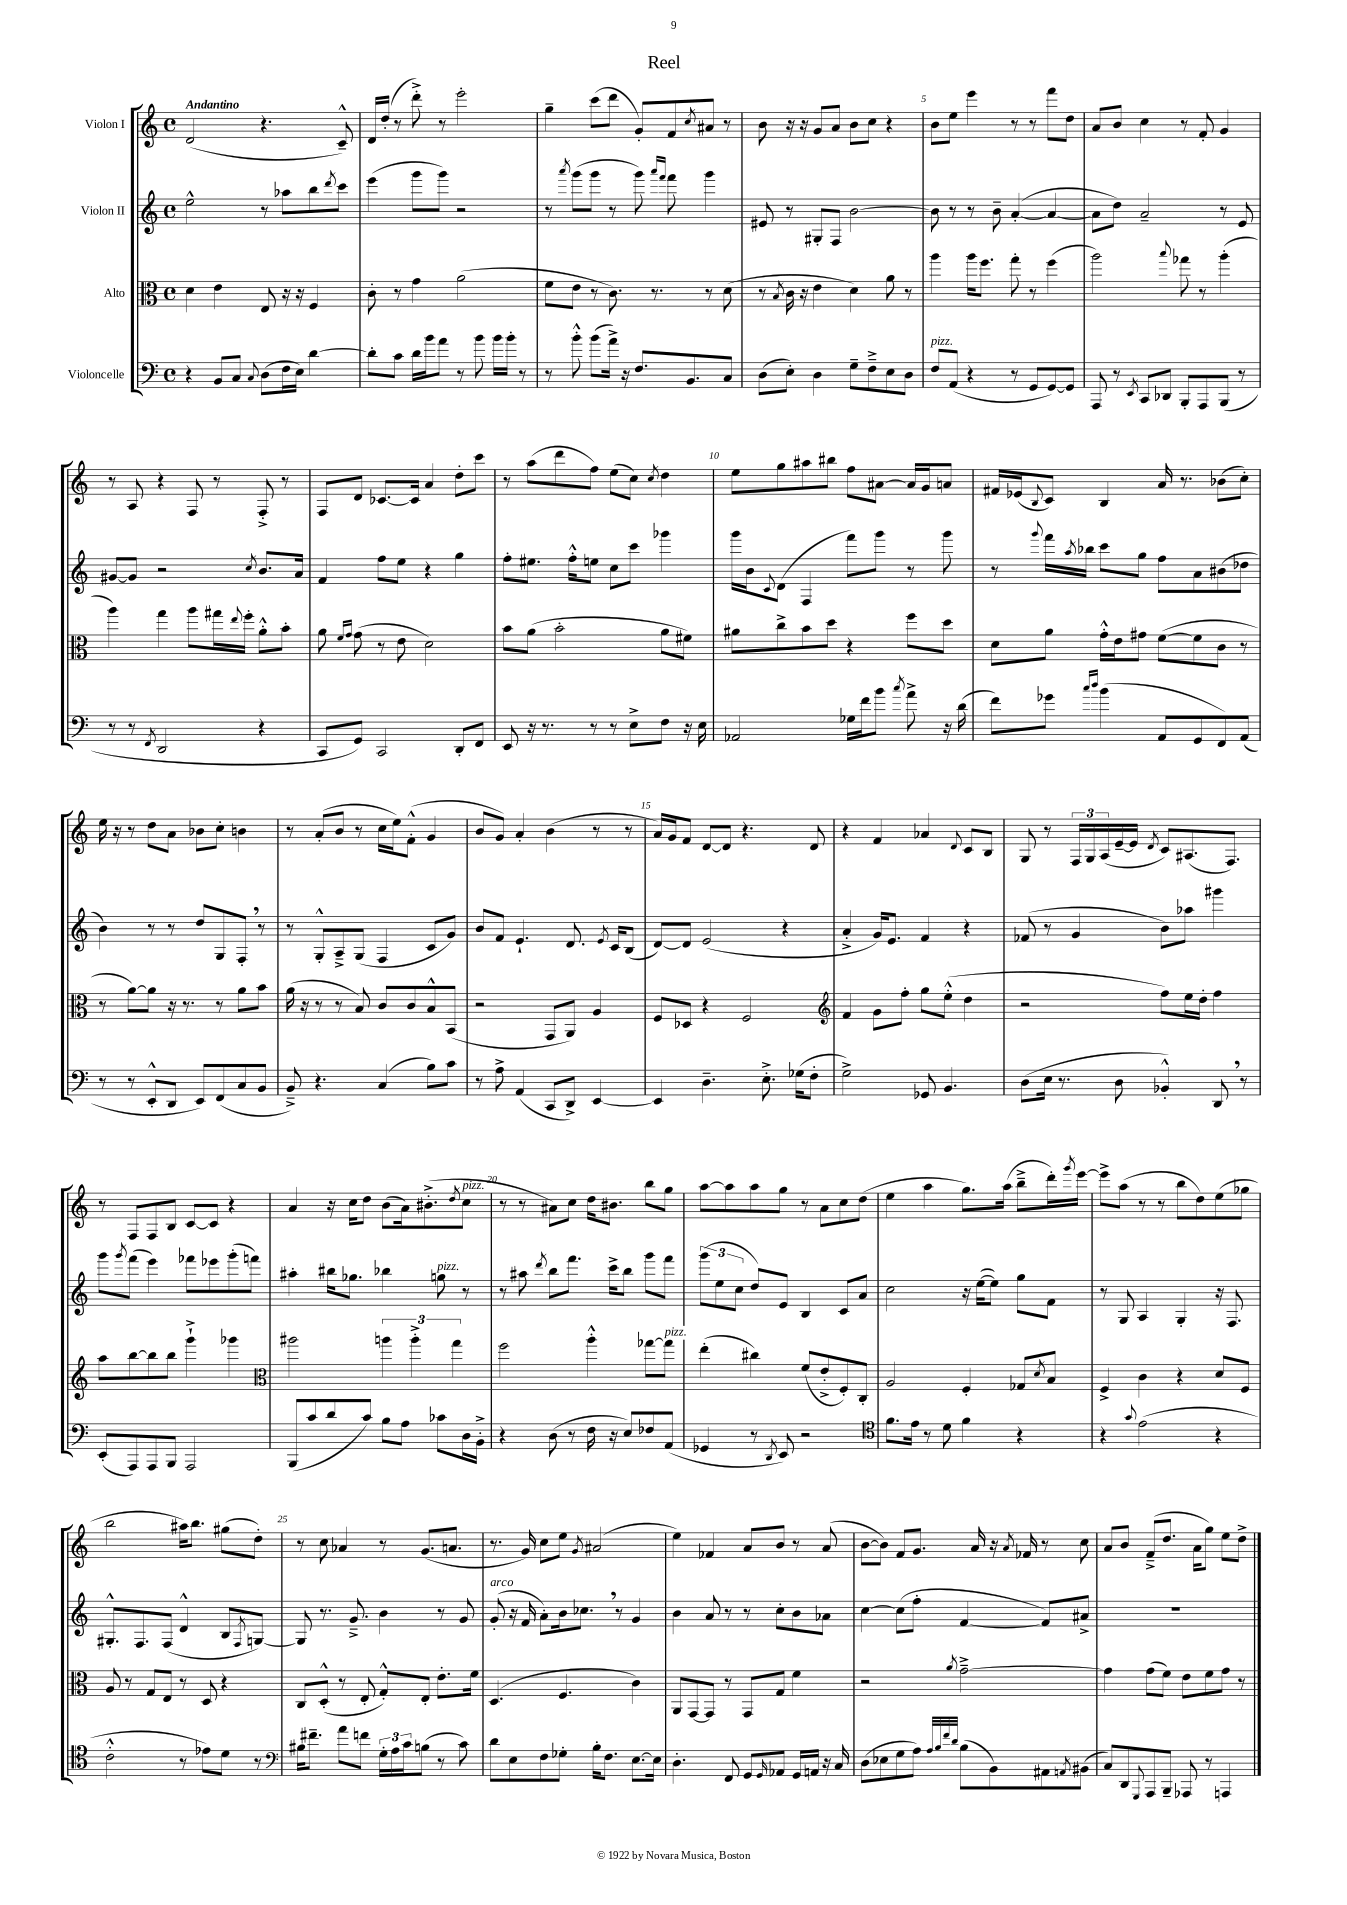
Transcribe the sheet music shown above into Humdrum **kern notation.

**kern	**kern	**kern	**kern
*staff4	*staff3	*staff2	*staff1
*clefF4	*clefC3	*clefG2	*clefG2
*k[]	*k[]	*k[]	*k[]
*M4/4	*M4/4	*M4/4	*M4/4
*met(c)	*met(c)	*met(c)	*met(c)
4r	4d	2ee^^	(2d
8BB	4e	.	.
8C	.	.	.
8qqC	.	.	.
(8D	8E	8r	4.r
16F	16r	8aa-	.
16E)	16r	.	.
[4d	4F	8bb	.
.	.	8qddd	.
.	.	8ccc	8c~^^)
=	=	=	=
8d']	8c'	(4eee	16d
.	.	.	(16dd'
8c	8r	.	8r
16d	4g	8ggg	8ddd'^)
16b	.	.	.
8a	.	8ggg)	8r
8r	(2a	2r	2eee'
8b	.	.	.
16b	.	.	.
16b'	.	.	.
8r	.	.	.
=	=	=	=
8r	8f	8r	4gg~
.	.	8qaaa	.
8b'^^	8e	(8ggg	.
(8b	8r	8ggg	(8ccc
16a^)	8.c)	8r	8ddd
16r	.	.	.
8.F	.	8ggg)	8g')
.	8.r	.	.
.	.	16qqaaa	.
.	.	16qqfff	.
.	.	8fff	8f
8.BB	.	.	.
.	.	.	8qcc
.	8r	4ggg	8a#
8C	(8d	.	8r
=	=	=	=
(8D	8r	8e#	8b
.	8qB	.	.
8E')	16c	8r	16r
.	16r	.	16r
4D	4e	8G#'	8g
.	.	8F	8a
8G~	4d)	[2b	8b
8F~^	.	.	8cc
8E	8a	.	4r
8D	8r	.	.
=	=	=	=
8F	4aa	8b]	8b
(8AA	.	8r	8ee
4r	16aa	8r	4eee
.	8.ff	.	.
.	.	8b~	.
8r	8gg'	([4a'	8r
8GG	8r	.	8r
[8GG)	(4ff	4a_	8fff
8GG]	.	.	8dd
=	=	=	=
8AAA	2aa)	8a]	8a
8r	.	8dd)	8b
8qEE	.	.	.
8CC	.	2a~	4cc
8DD-	.	.	.
.	8qqbb	.	.
8BBB'	8gg-	.	8r
8AAA	8r	.	8f'
(8BBB	(4aa'	8r	4g
8r	.	8e	.
=	=	=	=
8r	4aa)	[8g#	8r
8r	.	8g#]	8A
8qFF	.	.	.
2DD	4gg	2r	4r
.	8aa	.	8F
.	16gg#	.	8r
.	8qqee	.	.
.	16ff'	.	.
.	.	8qcc	.
4r	8a'^^	8.b	8F'^
.	8b'	.	8r
.	.	16a	.
=	=	=	=
8CC	8a	4f	8F
.	16qqf	.	.
.	16qqg	.	.
8GG)	(8g	.	8d
2CC	8r	8ff	[8.c-
.	8e	8ee	.
.	.	.	16c-]
.	2d)	4r	4a
8DD'	.	4gg	8dd'
8FF	.	.	8ccc
=	=	=	=
8EE	8b	8ff'	8r
16r	(8a	8.ee#	(8aa
8.r	.	.	.
.	2b'	.	8ddd
.	.	16ff'^^	.
8r	.	8ee	8ff)
8r	.	8cc	(8ee
8E^	.	8ccc	8cc)
.	.	.	8qcc
8F	8a	4ggg-	4dd
16r	8f#)	.	.
16E	.	.	.
=	=	=	=
2AA-	8a#	16ggg	8ee
.	.	16b	.
.	.	8qqc	.
.	8cc^	(8d	8gg
.	8b	4F	8aa#
.	8dd	.	8bb#
16G-	4r	8fff)	8ff
16f	.	.	.
8b	.	8ggg	[8a#
8qcc	.	.	.
8a^	8ff	8r	16a#]
.	.	.	16g
16r	8dd	8ggg	8a
(16d	.	.	.
=	=	=	=
8f)	8d	8r	16f#
.	.	.	(16e-
.	.	8qqggg	8qqB
8g-	8a	16fff	8c)
.	.	8qaa	.
.	.	16bb-	.
16qqcc	.	.	.
16qqdd	.	.	.
(4b	16g'^^	8ccc	4B
.	16e	.	.
.	8g#	8gg	.
8AA	([8f	8ff	16a
.	.	.	8.r
8GG	8f]	8a	.
8FF)	8c	(8b#	(8b-
(8AA	8r	8dd-	8cc')
=	=	=	=
8r	8r	4b)	16ee
.	.	.	16r
8r	[8a)	.	8r
8EE'^^	8a]	8r	8dd
8DD	16r	8r	8a
.	8.r	.	.
8EE)	.	8dd	8b-
(8FF	8r	8G	8cc'
8C	8a	8F'	4b
8BB	8b	8r	.
=	=	=	=
8BB~^)	(16a	8r	8r
.	16r	.	.
4.r	8r	8G'^^	(8a'
.	8r	8A~^	8b
.	8B)	(8G	8r
(4C	8c	4F	16cc
.	.	.	16ee)
.	8c	.	(8f'^^
8B)	8B^^	8c	4g
8c	(8BB	8g)	.
=	=	=	=
8r	2r	8b	8b
8A^	.	8f	8g)
(4AA	.	4.e`	4a'
8CC	8GG	.	(4b
8DD^)	8AA)	8.d	.
[4EE	4A	.	8r
.	.	8qe	.
.	.	16c	.
.	.	(8B	8r
=	=	=	=
4EE]	8F	[8d)	16a)
.	.	.	16g
.	8D-	8d]	8f
4.D~	4r	(2e	[8d
.	.	.	8d]
.	2F	.	4.r
8.E'^	.	.	.
.	.	4r	.
(16G-	.	.	.
8F'	.	.	8d
=	=	=	=
*	*clefG2	*	*
2G^)	4f	4a'^	4r
.	8g	16g)	4f
.	.	8.e	.
.	8ff'	.	.
8GG-	8gg	4f	4a-
4.BB	(8ee'^^	.	.
.	.	.	8qqd
.	4dd	4r	8c
.	.	.	8B
=	=	=	=
(8D	2r	(8f-	8G
16E	.	8r	8r
8.r	.	.	.
.	.	4g	24F
.	.	.	24G
.	.	.	(24A
8D	.	.	[16e~
.	.	.	16e]
.	.	.	8qd
4BB-'^^)	8ff)	8b)	8c)
.	16ee	8aa-	(8.A#
.	16dd'	.	.
8DD	4ff	4ggg#	.
.	.	.	8.F)
8r	.	.	.
=	=	=	=
(8EE'	8aa	8ggg	8r
.	.	8qggg	.
8AAA)	[8bb	(8fff	8F
8AAA	8bb]	4eee)	8F
8BBB	8bb	.	8B
2AAA	4ggg`^	8fff-	[8c
.	.	8eee-	8c]
.	4ggg-	(8ggg'	4r
.	.	8fff)	.
=	=	=	=
*	*clefC3	*	*
(8BBB	2aa#	4aa#'	4a
8c	.	.	.
8d	.	16bb#	16r
.	.	8.gg-	16cc
8c)	.	.	8dd
8B	6aa	4bb-	(8b
8A	.	.	16a)
.	6aa'^	.	.
.	.	.	(8.b#'^
8c-	.	8gg	.
.	6gg	.	.
.	.	.	8qdd
16D	.	8r	8cc
16BB'^	.	.	.
=	=	=	=
4r	2ff	8r	8r
.	.	8aa#	8r
.	.	8qddd	.
(8D	.	8bb	8a#)
8r	.	8.fff	8cc
16F	4aa'^^	.	16dd
16r	.	16ccc^	8.b#
8E)	.	8bb	.
8F-	[8gg-	8ggg	8bb
(8AA	8gg-]	8fff	8gg
=	=	=	=
4GG-	(4ee'	(12ggg	[8aa
.	.	12ee	.
.	.	.	8aa]
.	.	12cc	.
8r	4cc#)	8dd)	8aa
8qDD	.	.	.
8EE)	.	8e	8gg
2r	(8f	4B	8r
.	8e'^	.	8a
.	8F')	8c	8cc
.	8C'	8a	(8dd
=	=	=	=
*clefC4	*	*	*
8.f	2A	2cc	4ee
16e	.	.	.
8r	.	.	4aa
8d	.	.	.
4f	4F'	16r	8.gg)
.	.	([16ee	.
.	.	8ee])	.
.	.	.	(16aa
4r	8G-	8gg	8bb~^
.	8qd	.	.
.	8B	8f	16ddd')
.	.	.	8qggg
.	.	.	[16eee
=	=	=	=
4r	4F^	8r	8eee^]
.	.	8G	(8aa
8qqg	.	.	.
(2e	4c	4A	8r
.	.	.	8r
.	4r	4G'	8bb
.	.	.	8dd)
4r	8d	16r	(8ee
.	.	8.F	.
.	8F	.	8gg-
=	=	=	=
2c'^^	8A	8.G#'^^	2bb
.	8r	.	.
.	.	8.F	.
.	8G	.	.
.	8E	(8F	.
8r	8r	4d^^	16aa#)
.	.	.	8.bb
8e-)	8D	.	.
8d	4r	8B	(8gg#
.	.	8qF	.
8r	.	[8G)	8dd')
=	=	=	=
*clefF4	*	*	*
16B#	8C	8G]	8r
8.f#~	.	.	.
.	(8D'^^	8.r	8cc
8a	8r	.	4a-
.	.	8.g~^	.
8f	8E'	.	.
24G'	8G'^^)	4b	8r
24A	.	.	.
24c	.	.	.
(8B	8E'	.	(8.g
8r	8.e'	8r	.
.	.	.	8.a
8c)	.	8g	.
.	16f	.	.
=	=	=	=
8d	(4.D	(8g'	8.r
8E	.	16r	.
.	.	16f	16g)
8F	.	8a')	8cc
8G-'	4.F	16b	8ee
.	.	8.cc-	.
.	.	.	8qg
16B'	.	.	(2a#
8.F	.	.	.
.	.	8r	.
[8.E	4c)	4g	.
16E]	.	.	.
=	=	=	=
4.D'	8AA	4b	4ee)
.	[8GG	.	.
.	8GG]	8a	4f-
8FF	8r	8r	.
8GG	8GG	8r	8a
16qqGG	.	.	.
8AA-	8G	8cc'	8b
16GG	4f	8b	8r
16AA	.	.	.
16r	.	8a-	(8a
16C	.	.	.
=	=	=	=
(8D	2r	[4cc	[8b
8E-	.	.	8b])
8G	.	(8cc]	8f
8A)	.	8ff'	8.g
32qqA	.	.	.
32qqB	.	.	.
32qqf	.	.	.
32qqd	8qa	.	.
(8B	[2g~^	[4f	.
.	.	.	16a
8BB)	.	.	16r
.	.	.	8qa
.	.	.	16f-
8AA#	.	8f])	8r
8qAA	.	.	.
(8BB#	.	8a#^	8cc
=	=	=	=
8C)	4g]	1r	8a
8DD	.	.	8b
8qqGGG	.	.	.
8AAA	(8g	.	(8f~^
8BBB~	8f)	.	8.dd
8AAA-	8e	.	.
.	.	.	16a
8r	8f	.	8gg)
4AAA	8g	.	8ee
.	8r	.	8dd^
==	==	==	==
*-	*-	*-	*-
